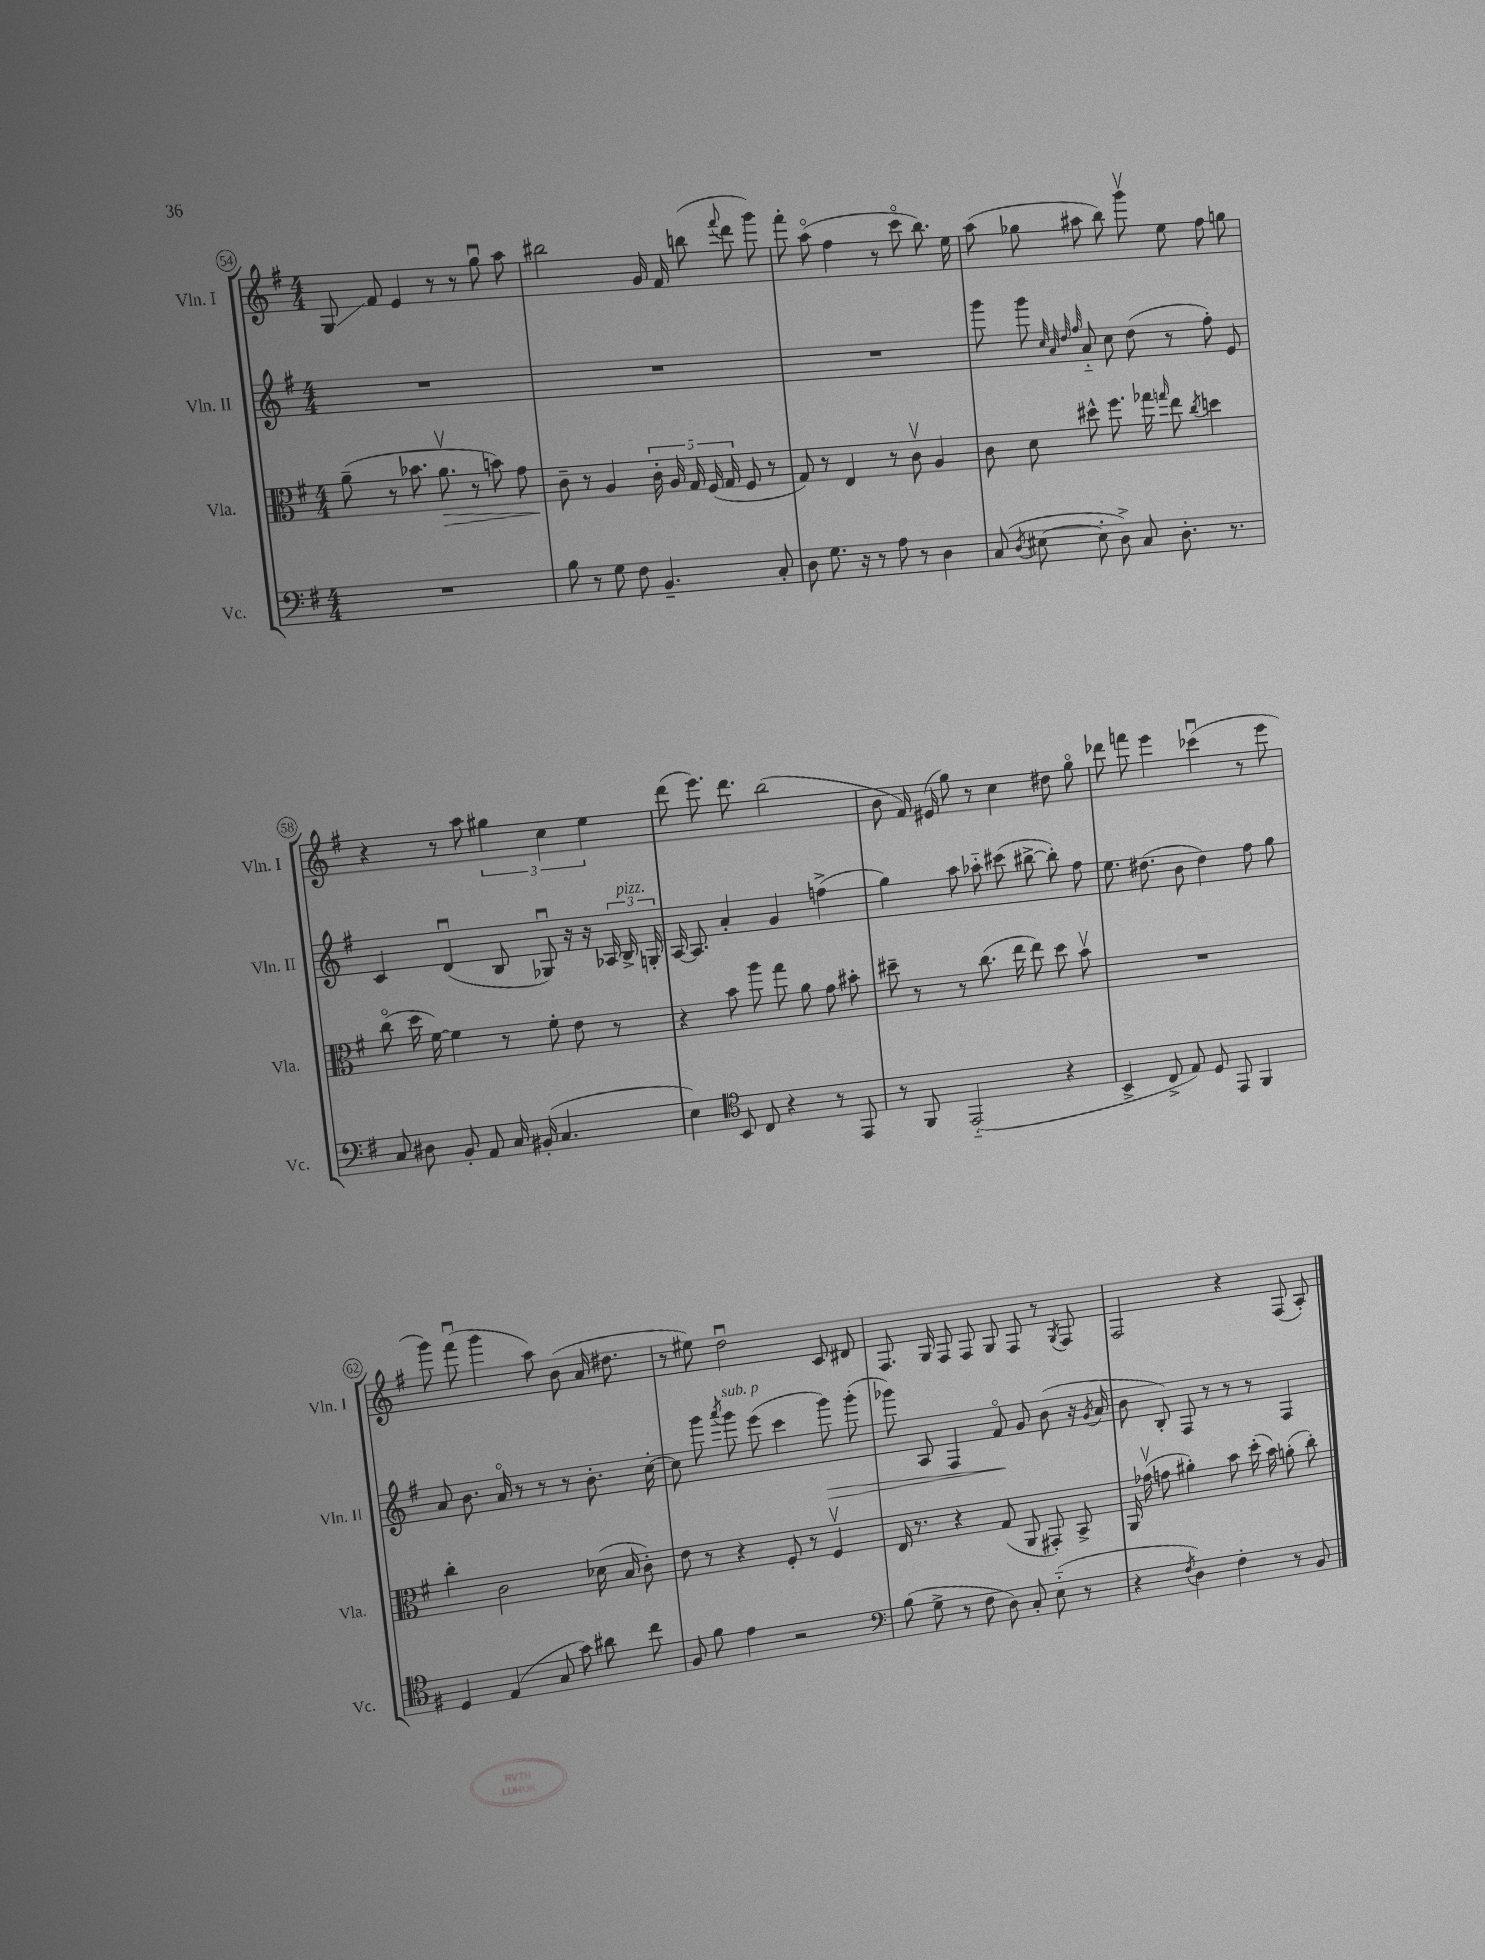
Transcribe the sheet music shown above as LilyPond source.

<<
\new StaffGroup <<
\new Staff = "s0" \with { instrumentName = "Vln. I" shortInstrumentName = "Vln. I" } {
    \clef treble \key g \major \numericTimeSignature \time 4/4
    \autoBeamOff g8\glissando fis'8 e'4 r8 r8 g''8\downbow a''8 |
    bis''2 g'16 fis'16 b''8( \appoggiatura { fis'''8 } d'''8 g'''8) |
    fis'''8-. a''8\flageolet( fis''4 r8 c'''8\flageolet b''8.) e''16 |
    a''8( ges''8 ais''8 b''8) g'''8\upbow e''8 fis''8 g''8 |
    r4 r8 a''8 \tuplet 3/2 { gis''4 c''4 e''4 } |
    d'''8( e'''8.) d'''8. b''2( |
    b'8 fis'16) eis'16( g''8) r8 c''4 dis''8 g''8\flageolet |
    des'''8 f'''8 e'''4 ces'''4\downbow( r8 e'''8 |
    g'''8) fis'''8\downbow( g'''4 a''8) b'8( a'16 dis''8. |
    r8 eis''8) d''2\downbow c'8 dis'8 |
    fis8. g16 fis8 fis8 g8 fis8 r8 \acciaccatura { g8 } fis8 |
    fis2 r4 fis8( a8-.) \bar "|." |
}
\new Staff = "s1" \with { instrumentName = "Vln. II" shortInstrumentName = "Vln. II" } {
    \clef treble \key g \major \numericTimeSignature \time 4/4
    \autoBeamOff R1 |
    R1 |
    R1 |
    g'''8 g'''8 \grace { c''32 a'32 d''32 fis''32 } a'8-_ c''8 d''8( r8 fis''8-.) e'8 |
    c'4 d'4\downbow( b8 ges8\downbow) r16 r16 \tuplet 3/2 { aes16 b16->^\markup { \italic "pizz." } g16-. } |
    a16~ a8. a'4-. g'4 f''4->( |
    g''4) a''8 aes''8-_ cis'''8( bis''8~-> bis''8-.) fis''8 |
    e''8. dis''8.( b'8 dis''4) fis''8 g''8 |
    a'8 b'8. a'16\flageolet r8 r8 r8 b'8.-. c''16~-. |
    c''8 g'''8 \acciaccatura { a'''8 } g'''8^\markup { \italic "sub. p" } e'''8( c'''4 g'''8\>) g'''8-.( |
    ges'''8) a8 fis4 fis'8\flageolet\! g'8 b'8( r16 \acciaccatura { g'8 } a'16 |
    b'8 b8-.) fis8 r8 r8 r8 fis4 \bar "|." |
}
\new Staff = "s2" \with { instrumentName = "Vla." shortInstrumentName = "Vla." } {
    \clef alto \key g \major \numericTimeSignature \time 4/4
    \autoBeamOff a'8--( r8 bes'8. a'8.\upbow\> r8 b'8) g'8 |
    c'8--\! r8 a4 \tuplet 5/4 { c'16-. a16 g16 fis16( g16 } fis8 r8 |
    g8) r8 e4 r8 c'8\upbow a4 |
    c'8 d'8 dis''8-^ fis''8. ges''16 \grace { g''16 } e''8 \acciaccatura { c''8 } d''4 |
    c''8\flageolet( d''16 fis'16~) fis'4 r8 fis'8-. e'8 r8 |
    r4 b'8 a''8 g''8 a'8 g'8 bis'8-. |
    dis''8-- r8 r8 c''8.( e''16 e''8) dis''8 b'8\upbow |
    R1 |
    c''4-. c'2 des'16( b16 c'8-.) |
    e'8 r8 r4 fis8-. r8 fis4\upbow |
    e16 r8. r4 g8( a,8 gis,8-.) b,8-> |
    a,16 ges'16\upbow( g'8 ais'4-.) b'8 d''16-.( b'16) a'8-.( c''8-.) \bar "|." |
}
\new Staff = "s3" \with { instrumentName = "Vc." shortInstrumentName = "Vc." } {
    \clef bass \key g \major \numericTimeSignature \time 4/4
    \autoBeamOff R1 |
    b8 r8 g8 fis8 b,4.-- c8-. |
    d8 g8. r16 r8 a8 r8 d4 |
    c8( \acciaccatura { d8 } eis8~ eis8-. d8->) c8 d8.-. r8. |
    c8 dis8 b,8-. a,8 c16 bis,16-.( c4. |
    e4) \clef tenor b,8 c8 r4 r8 e,8 |
    r8 fis,8 e,2-_( r4 |
    b,4-> c8-> e8) d8 e,8 fis,4 |
    d4 e4( g8 g'8) ais'8 c''8 |
    fis8 fis'8 e'4 r2 |
    \clef bass b8( g8-> r8 fis8 d8) c8-. e8-_( r8 |
    r4 \acciaccatura { fis8 } d4) fis4-. r8 b,8 \bar "|." |
}
>>
>>
\layout { \context { \Score currentBarNumber = #54 \override BarNumber.stencil = #(make-stencil-circler 0.1 0.3 ly:text-interface::print) } }
